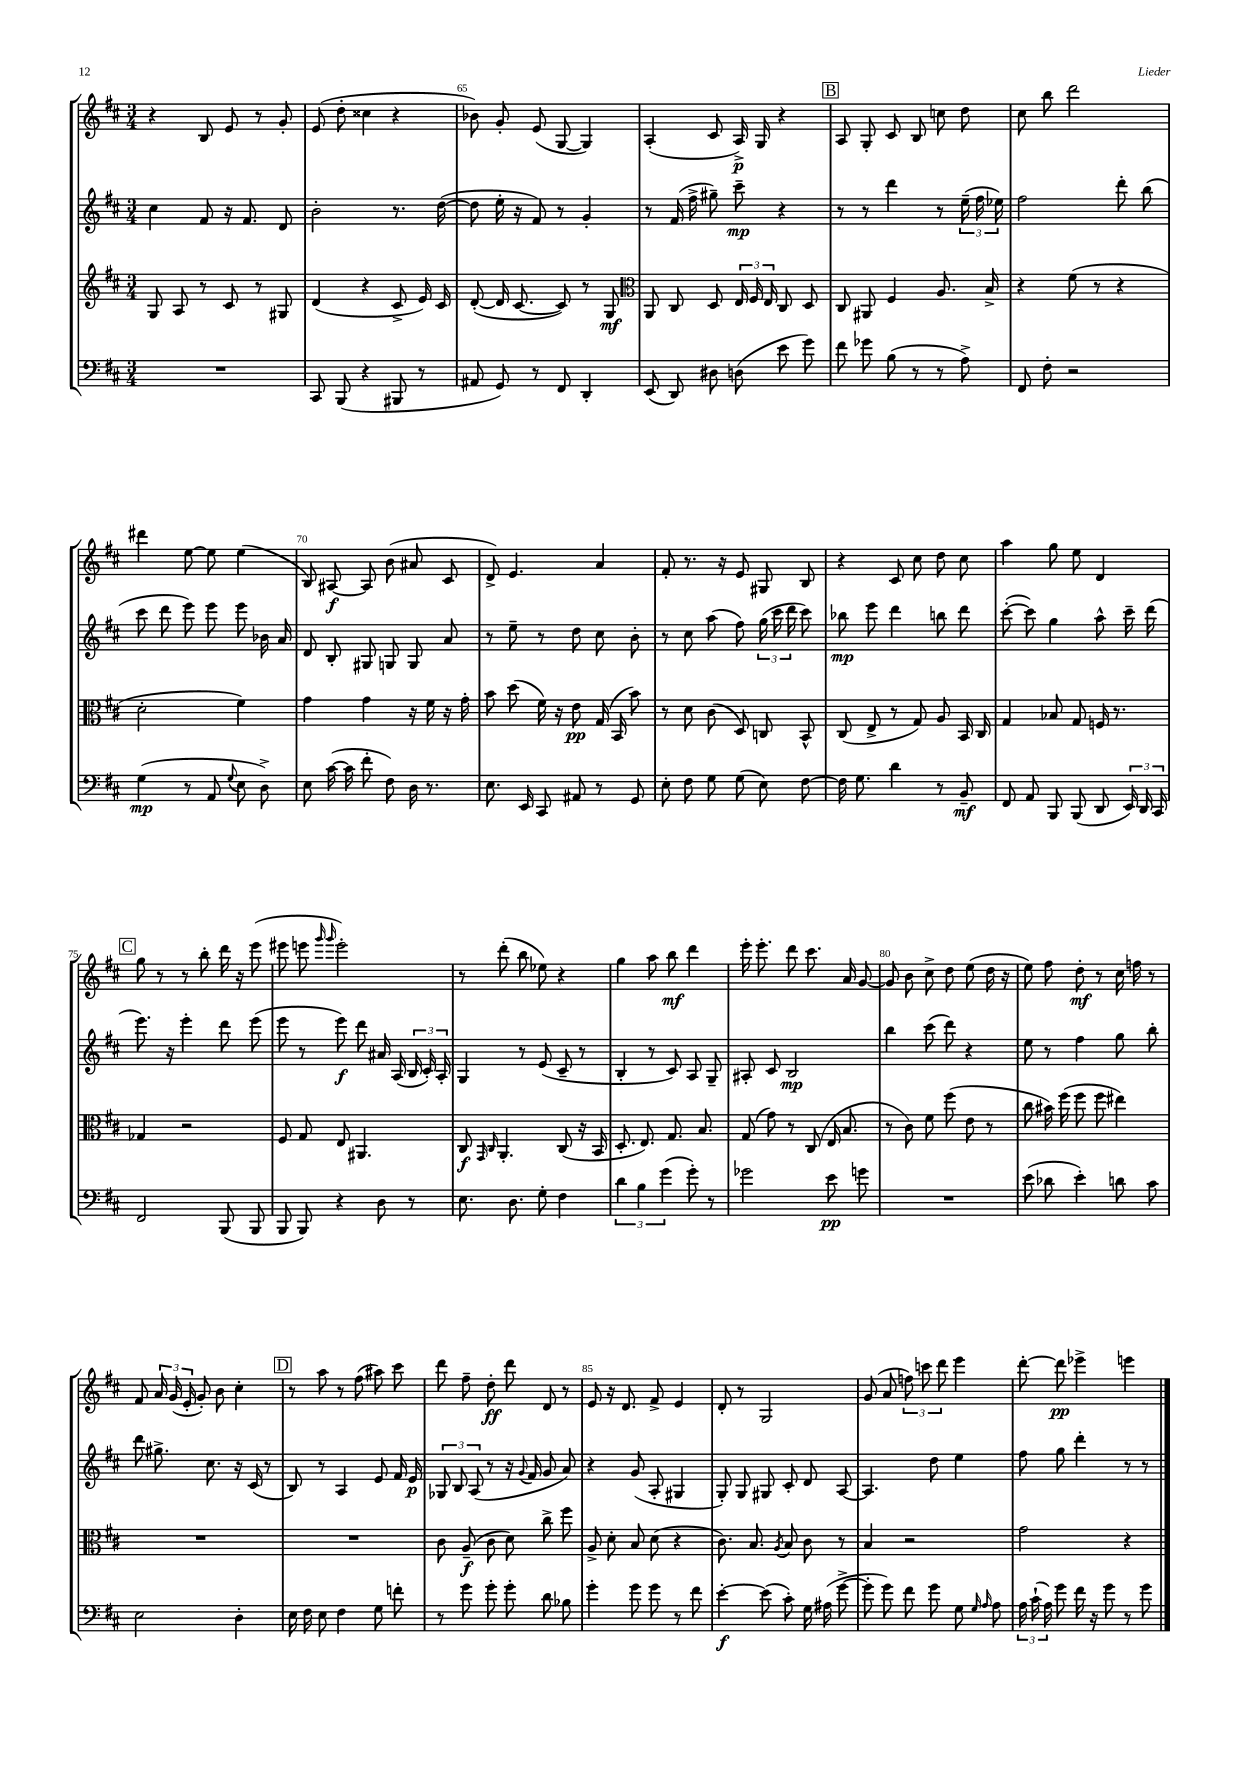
<<
\new StaffGroup <<
\new Staff = "s0" {
    \clef treble \key d \major \numericTimeSignature \time 3/4
    \autoBeamOff r4 b8 e'8 r8 g'8-. |
    e'8( d''8-. cisis''4 r4 |
    bes'8) g'8-. e'8( g8~ g4) |
    a4-.( cis'8 a16->\p) g16 r4 |
    \mark \markup { \box "B" } a8 g8-. cis'8 b8 c''8 d''8 |
    cis''8 b''8 d'''2 |
    dis'''4 e''8~ e''8 e''4( |
    b8) ais8~\f ais8 b'8( ais'8 cis'8 |
    d'8->) e'4. a'4 |
    fis'8-. r8. r16 e'8 gis8 b8 |
    r4 cis'8 cis''8 d''8 cis''8 |
    a''4 g''8 e''8 d'4 |
    \mark \markup { \box "C" } g''8 r8 r8 b''8-. d'''16 r16 e'''8( |
    eis'''8 e'''8 \grace { g'''16 g'''16 } e'''2-.) |
    r8 d'''8-.( b''8 ees''8) r4 |
    g''4 a''8 b''8\mf d'''4 |
    e'''16-. e'''8.-. d'''8 cis'''8. a'16 g'8~ |
    g'8 b'8 cis''8-> d''8 e''8( d''16 r16 |
    e''8) fis''8 d''8-.\mf r8 cis''16 f''16 r8 |
    fis'8 \tuplet 3/2 { a'16 g'16( e'16-. } g'8-.) b'8 cis''4-. |
    \mark \markup { \box "D" } r8 a''8 r8 fis''8( ais''8) cis'''8 |
    d'''8 fis''8-- d''8-.\ff d'''8 d'8 r8 |
    e'8 r16 d'8. fis'8-> e'4 |
    d'8-. r8 g2 |
    g'8( a'8 \tuplet 3/2 { f''8) c'''8 d'''8 } e'''4 |
    d'''8~-. d'''8\pp ees'''4-> e'''4 \bar "|." |
}
\new Staff = "s1" {
    \clef treble \key d \major \numericTimeSignature \time 3/4
    \autoBeamOff cis''4 fis'8 r16 fis'8. d'8 |
    b'2-. r8. d''16~( |
    d''8 e''16-. r16 fis'8) r8 g'4-. |
    r8 fis'16( fis''16-> gis''8--) cis'''8--\mp r4 |
    \mark \markup { \box "B" } r8 r8 d'''4 r8 \tuplet 3/2 { e''16--( fis''16 ees''16) } |
    fis''2 d'''8-. b''8( |
    cis'''8 d'''8 e'''8) e'''8 e'''8 bes'16 a'16 |
    d'8 b8-. gis8 g8 g8 a'8 |
    r8 e''8-- r8 d''8 cis''8 b'8-. |
    r8 cis''8 a''8( fis''8) \tuplet 3/2 { g''16( cis'''16 d'''16 } cis'''8) |
    bes''8\mp e'''8 d'''4 b''8 d'''8 |
    cis'''8~-.( cis'''8) g''4 a''8-^ cis'''16-- d'''16( |
    \mark \markup { \box "C" } e'''8.) r16 e'''4-. d'''8 e'''8( |
    e'''8 r8 e'''8\f) d'''8 ais'16 a16( \tuplet 3/2 { b16 cis'16-.) a16-. } |
    g4 r8 e'8( cis'8-- r8 |
    b4-. r8 cis'8) a8 g8-- |
    ais8-. cis'8 b2\mp |
    b''4 cis'''8( d'''8) r4 |
    e''8 r8 fis''4 g''8 b''8-. |
    d'''8 gis''8.-> cis''8. r16 cis'16( r8 |
    \mark \markup { \box "D" } b8) r8 a4 e'8 fis'16 e'16\p |
    \tuplet 3/2 { ges8 b8 a8( } r8 r16 \appoggiatura { g'8 } fis'16 g'8 a'8) |
    r4 g'8( a8-. gis4 |
    g8-.) g8 gis8 cis'8-. d'8 a8~ |
    a4. d''8 e''4 |
    fis''8 g''8 d'''4-. r8 r8 \bar "|." |
}
\new Staff = "s2" {
    \clef treble \key d \major \numericTimeSignature \time 3/4
    \autoBeamOff g8 a8 r8 cis'8 r8 gis8 |
    d'4( r4 cis'8-> e'16) cis'16 |
    d'8~-.( d'16 cis'8.~ cis'8) r8 g8\mf |
    \clef alto a,8 cis8 d8 \tuplet 3/2 { e16 fis16 e16 } cis8 d8 |
    \mark \markup { \box "B" } cis8 ais,8 fis4 a8. b16-> |
    r4 fis'8( r8 r4 |
    d'2-. fis'4) |
    g'4 g'4 r16 fis'16 r16 g'16-. |
    b'8 d''8( fis'16) r16 e'8\pp g16( b,16 b'8) |
    r8 d'8 cis'8( d8) c8 b,8-^ |
    cis8( e8-> r8 g8) a8 b,16 cis16 |
    g4 bes8 g8 f16 r8. |
    \mark \markup { \box "C" } ges4 r2 |
    fis8 g8 e8 ais,4. |
    cis8\f \grace { g,16 cis16 } a,4.-. cis8( r16 b,16 |
    d8.-. e8.) g8. b8. |
    g8( g'8) r8 cis8( e16 b8. |
    r8 cis'8) fis'8 fis''8( e'8 r8 |
    cis''8 bis'16) fis''16( fis''8 fis''8 eis''4) |
    R2. |
    \mark \markup { \box "D" } R2. |
    cis'8 a8--\f( cis'8 d'8) cis''8-> fis''8 |
    a8-> d'8-. b8 d'8( r4 |
    cis'8.) b8. \acciaccatura { a8 } b8 cis'8 r8 |
    b4 r2 |
    g'2 r4 \bar "|." |
}
\new Staff = "s3" {
    \clef bass \key d \major \numericTimeSignature \time 3/4
    \autoBeamOff R2. |
    cis,8 b,,8( r4 bis,,8 r8 |
    ais,8 g,8) r8 fis,8 d,4-. |
    e,8( d,8) dis8 d8( e'8 g'8) |
    \mark \markup { \box "B" } fis'8 ges'8 b8( r8 r8 a8->) |
    fis,8 fis8-. r2 |
    g4\mp( r8 a,8 \appoggiatura { g8 } e8 d8->) |
    e8 cis'16~( cis'16 fis'8-. fis8) d16 r8. |
    e8. e,16 cis,8 ais,8 r8 g,8 |
    e8-. fis8 g8 g8( e8) fis8~ |
    fis16 g8. d'4 r8 b,8--\mf |
    fis,8 a,8 b,,8 b,,8( d,8 \tuplet 3/2 { e,16) d,16 cis,16 } |
    \mark \markup { \box "C" } fis,2 b,,8( b,,8 |
    b,,8 b,,8) r4 d8 r8 |
    e8. d8. g8-. fis4 |
    \tuplet 3/2 { d'4 b4 g'4( } g'8-.) r8 |
    ges'2 e'8\pp g'8 |
    R2. |
    e'8( des'8 e'4-.) d'8 cis'8 |
    e2 d4-. |
    \mark \markup { \box "D" } e16 fis16 e8 fis4 g8 f'8-. |
    r8 g'8 g'8-. g'8-. d'8 bes8 |
    g'4-. g'8 g'8 r8 fis'8 |
    e'4~-.\f e'8( cis'8-.) g16 ais16( g'8~-> |
    g'8-. g'8) fis'8 g'8 g8 \grace { g16 a16 } a8 |
    \tuplet 3/2 { a16 cis'16-!( a16) } g'8 fis'16 r16 g'8 r8 g'8 \bar "|." |
}
>>
>>
\layout { \context { \Score currentBarNumber = #63 \override BarNumber.break-visibility = ##(#f #t #t) barNumberVisibility = #(every-nth-bar-number-visible 5) } }
